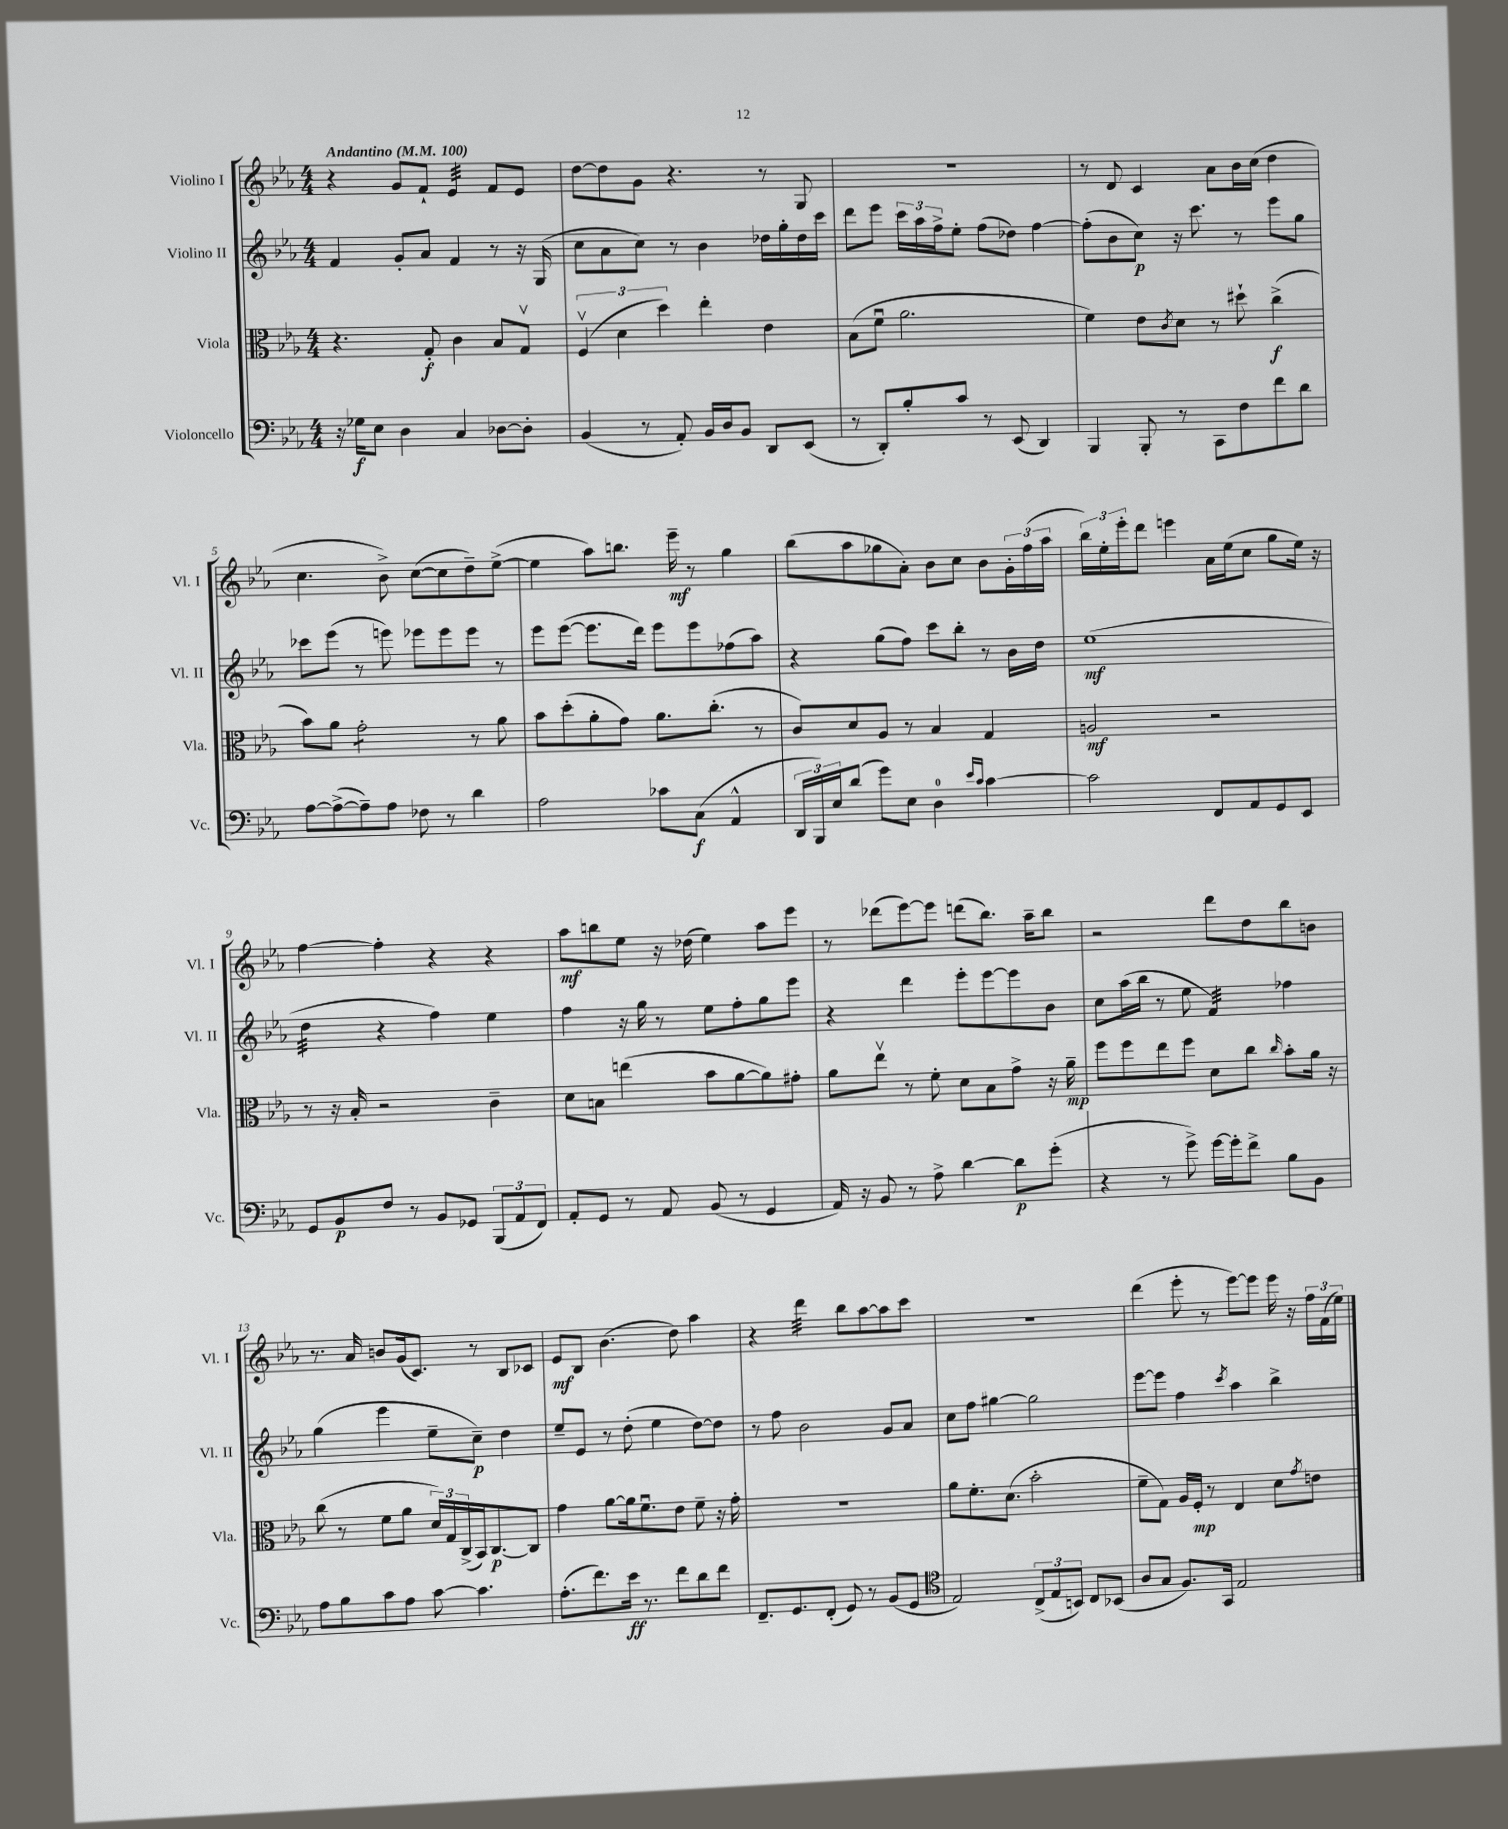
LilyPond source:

<<
\new StaffGroup <<
\new Staff = "s0" \with { instrumentName = "Violino I" shortInstrumentName = "Vl. I" } {
    \clef treble \key ees \major \numericTimeSignature \time 4/4 \tempo "Andantino" 4 = 100
    r4 g'8 f'8-! ees'4:32 f'8 ees'8 |
    d''8~ d''8 g'8 r4. r8 g8 |
    r1 |
    r8 d'8 c'4 aes'8 bes'16 c''16( d''4 |
    c''4. bes'8->) c''8~( c''8 d''8--) ees''8~->( |
    ees''4 aes''8) b''8. ees'''16--\mf r8 g''4 |
    bes''8( aes''8 ges''8 aes'8-.) bes'8 c''8 bes'8 \tuplet 3/2 { g'16-. f''16( aes''16 } |
    \tuplet 3/2 { bes''16) ees''16-. ees'''16-. } d'''8 e'''4 aes'16 ees''16( c''8 g''8 ees''16) r16 |
    f''4~ f''4-. r4 r4 |
    aes''8\mf b''8 ees''8 r16 des''16( ees''4) aes''8 ees'''8 |
    r8 des'''8( ees'''8~) ees'''8 d'''8( bes''8.) aes''16-- bes''8 |
    r2 d'''8 d''8 bes''8 b'8 |
    r8. aes'16 b'8 g'16( c'8.) r8 bes8 ces'8 |
    ees'8\mf bes8 bes'4.( d''8) aes''4 |
    r4 d'''4:32 bes''8 aes''8~ aes''8 c'''8 |
    R1 |
    d'''4( ees'''8-. r8 ees'''8~) ees'''8 ees'''16 r16 \tuplet 3/2 { f''16 f'16( ees''16) } \bar "|." |
}
\new Staff = "s1" \with { instrumentName = "Violino II" shortInstrumentName = "Vl. II" } {
    \clef treble \key ees \major \numericTimeSignature \time 4/4
    f'4 g'8-. aes'8 f'4 r8 r16 g16( |
    c''8 aes'8 c''8) r8 bes'4 des''16 g''16-. des''16 c'''16 |
    d'''8 ees'''8 \tuplet 3/2 { c'''16 aes''16 f''16-> } ees''8-. f''8( des''8) f''4~ |
    f''8-.( bes'8 c''8\p) r16 c'''8. r8 ees'''8 g''8 |
    ces'''8 ees'''8( r8 e'''8) ees'''8 ees'''8 ees'''8 r8 |
    ees'''8 ees'''8~( ees'''8. d'''16) ees'''8 ees'''8 fes''8( aes''8) |
    r4 g''8( f''8) c'''8 bes''8-. r8 bes'16 d''16 |
    ees''1\mf( |
    d''4:32 r4 f''4) ees''4 |
    f''4 r16 g''16 r8 ees''8 f''8-. g''8 ees'''8 |
    r4 d'''4 ees'''8-. ees'''8~ ees'''8 bes'8 |
    c''8 aes''16( bes''16 r8 ees''8 f'4:32) fes''4 |
    g''4( ees'''4 ees''8-- c''8--\p) d''4 |
    ees''8-- ees'8 r8 d''8-.( ees''4 d''8~) d''8 |
    r8 f''8 bes'2 g'8 aes'8 |
    c''8 f''8 gis''4~ gis''2 |
    ees'''8~ ees'''8 f''4 \acciaccatura { c'''8 } aes''4 bes''4-> \bar "|." |
}
\new Staff = "s2" \with { instrumentName = "Viola" shortInstrumentName = "Vla." } {
    \clef alto \key ees \major \numericTimeSignature \time 4/4
    r4. g8-.\f c'4 bes8 g8\upbow |
    \tuplet 3/2 { f4\upbow( d'4 d''4) } ees''4-. ees'4 |
    bes8( f'8\downbow aes'2. |
    f'4) ees'8 \acciaccatura { c'8 } d'8 r8 dis''8-! c''4->\f( |
    bes'8) aes'8 g'2:8-. r8 aes'8 |
    bes'8 d''8-.( aes'8-. g'8) aes'8. c''8.-.( r8 |
    c'8) d'8 aes8 r8 bes4 g4 |
    a2\mf r2 |
    r8 r16 bes16-. r2 c'4-- |
    d'8 b8 e''4( bes'8 aes'8~ aes'8) gis'8-. |
    aes'8 ees''8\upbow r8 f'8-. d'8 bes8 g'8-> r16 aes'16--\mp |
    f''8 f''8 ees''8 f''8 d'8 c''8 \grace { c''16 } bes'8-. aes'16 r16 |
    c''8( r8 f'8 aes'8 \tuplet 3/2 { d'16) g16 c16->( } bes,16) c8.~\p c8 |
    g'4 aes'8~ aes'16 f'8.\downbow ees'8 f'8-- r16 g'16-. |
    R1 |
    aes'8 f'8.-. d'8.( bes'2-. |
    f'8-- g8) aes16 f16-.\mp r8 ees4 d'8 \acciaccatura { g'8 } e'8 \bar "|." |
}
\new Staff = "s3" \with { instrumentName = "Violoncello" shortInstrumentName = "Vc." } {
    \clef bass \key ees \major \numericTimeSignature \time 4/4
    r16 ges16\f ees8 d4 c4 des8~ des8-. |
    bes,4( r8 aes,8-.) bes,16 d16 bes,8 d,8 ees,8( |
    r8 d,8-.) bes8-. c'8 r8 ees,8( d,4) |
    bes,,4 bes,,8-. r8 c,8 f8 f'8 d'8 |
    aes8~ aes8~->( aes8--) aes8 fes8 r8 d'4 |
    aes2 ces'8 c8\f( aes,4-^ |
    \tuplet 3/2 { d,16 bes,,16) ees16 } d'8( g'8) ees8 d4-0 \grace { ees'16 c'16 } c'4~ |
    c'2 f,8 aes,8 g,8 ees,8 |
    g,8 bes,8\p f8 r8 bes,8 ges,8 \tuplet 3/2 { bes,,8( aes,8 f,8) } |
    aes,8-. g,8 r8 aes,8 bes,8( r8 g,4 |
    aes,16) r16 bes,8 r8 aes8-> d'4~ d'8\p g'8-.( |
    r4 r8 g'8->) g'16~ g'16-. f'8-> bes8 bes,8 |
    aes8 bes8 c'8 aes8 c'8~ c'4. |
    aes8.-.( f'8.) ees'16\ff r8. f'8 d'8 f'8 |
    f,8.-- g,8. f,8-.( g,8) r8 bes,8( g,8 |
    \clef tenor ees2) \tuplet 3/2 { c8->( ees8 b,8) } c8 bes,8( |
    aes8 g8 f8.) g,16 ees2 \bar "|." |
}
>>
>>
